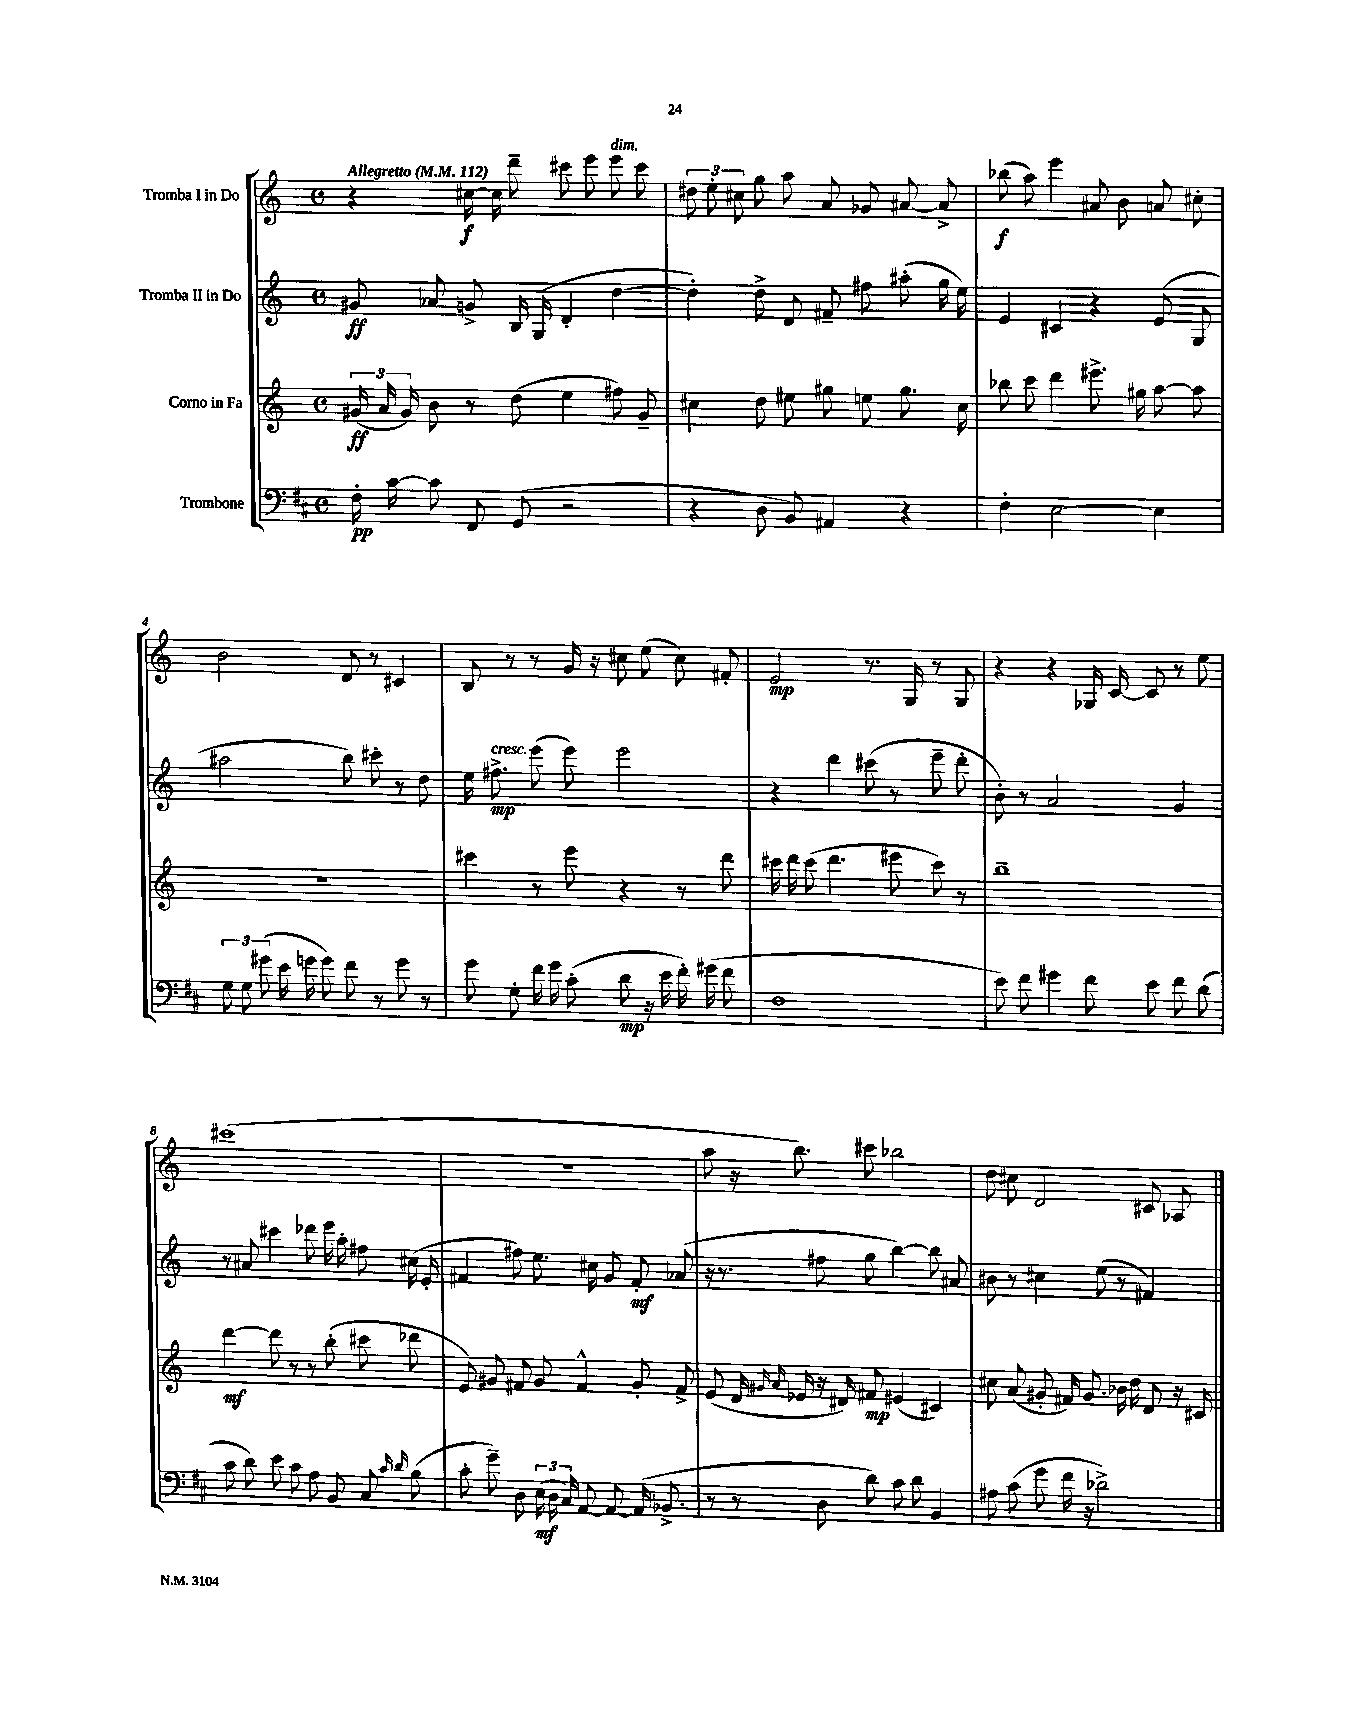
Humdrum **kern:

**kern	**dynam	**kern	**dynam	**kern	**dynam	**kern	**dynam
*part4	*part4	*part3	*part3	*part2	*part2	*part1	*part1
*staff4	*staff4	*staff3	*staff3	*staff2	*staff2	*staff1	*staff1
*I"Trombone	*	*I"Corno in Fa	*	*I"Tromba II in Do	*	*I"Tromba I in Do	*
*clefF4	*	*clefG2	*	*clefG2	*	*clefG2	*
*k[f#c#]	*	*k[]	*	*k[]	*	*k[]	*
*M4/4	*	*M4/4	*	*M4/4	*	*M4/4	*
*met(c)	*	*met(c)	*	*met(c)	*	*met(c)	*
*MM112	*	*MM112	*	*MM112	*	*MM112	*
=1	=1	=1	=1	=1	=1	=1	=1
!	!	!	!	!	!	!LO:TX:a:B:t=Allegretto	!
16F#'\	pp	(24g#X/	ff	8g#X/	ff	4r	.
.	.	24a/	.	.	.	.	.
[16c#\	.	.	.	.	.	.	.
.	.	24g#/)	.	.	.	.	.
8c#\]	.	8b\	.	8a-X/	.	.	.
8FF#/	.	8r	.	8gn^/	.	[16cc#X\	f
.	.	.	.	.	.	16cc#\]	.
(8GG/	.	(8dd\	.	16B/	.	8ddd~\	.
.	.	.	.	(16G/	.	.	.
2r	.	4ee\	.	4d'/	.	8ccc#X\	.
.	.	.	.	.	.	8eee\	.
!	!	!	!	!	!	!LO:TX:a:i:t=dim.	!
.	.	8ff#X\)	.	[4dd\	.	8eee\	.
.	.	8g#~/	.	.	.	8ccc#\	.
=2	=2	=2	=2	=2	=2	=2	=2
4r	.	4cc#X\	.	4dd'\])	.	12dd#X\	.
.	.	.	.	.	.	12ee'\	.
.	.	.	.	.	.	12cc#X\	.
8D\	.	8dd\	.	8dd^\	.	8gg\	.
8BB/)	.	8ee#X\	.	8d/	.	8aa\	.
4AA#X/	.	8gg#X\	.	8f#X~/	.	8a/	.
.	.	8een\	.	8ff#X\	.	8g-X/	.
4r	.	8.gg#\	.	(8aa#X'\	.	[8a#X/	.
.	.	.	.	16gg\	.	8a#^/]	.
.	.	16cc#\	.	16ee\)	.	.	.
=3	=3	=3	=3	=3	=3	=3	=3
4F#'\	.	8bb-X\	.	4e/	.	(8bb-X\	f
.	.	8ccc\	.	.	.	8aa\)	.
[2E\	.	4ddd\	.	4c#X/	.	4eee\	.
.	.	8.eee#X^\	.	4r	.	8a#X/	.
.	.	.	.	.	.	8b\	.
.	.	16gg#X\	.	.	.	.	.
4E\]	.	[8aa\	.	(8e/	.	8an/	.
.	.	8aa\]	.	8G/	.	8cc#X'\	.
!!LO:LB:g=z
=4	=4	=4	=4	=4	=4	=4	=4
12G\	.	1r	.	2aa#X\	.	2b\	.
12G\	.	.	.	.	.	.	.
(12g#X\	.	.	.	.	.	.	.
16e\	.	.	.	.	.	.	.
16gn\	.	.	.	.	.	.	.
8g\)	.	.	.	.	.	.	.
8f#\	.	.	.	8bb\)	.	8d/	.
8r	.	.	.	8ccc#X'\	.	8r	.
8g\	.	.	.	8r	.	4c#X/	.
8r	.	.	.	8dd\	.	.	.
=5	=5	=5	=5	=5	=5	=5	=5
8g\	.	4ccc#X\	.	16ee\	.	8B/	.
!	!	!	!	!LO:TX:a:i:t=cresc.	!	!	!
.	.	.	.	8.ff#X^\	mp	.	.
8G'\	.	.	.	.	.	8r	.
16f#\	.	8r	.	(8eee\	.	8r	.
16g\	.	.	.	.	.	.	.
(8c#'\	.	8eee\	.	8eee\)	.	16g/	.
.	.	.	.	.	.	16r	.
8d\	mp	4r	.	2eee\	.	8cc#X\	.
16r	.	.	.	.	.	(8ee\	.
16e\	.	.	.	.	.	.	.
16f#'\)	.	8r	.	.	.	8cc#\)	.
(16g#X\	.	.	.	.	.	.	.
8f#\	.	8ddd\	.	.	.	8f#X'/	.
=6	=6	=6	=6	=6	=6	=6	=6
1F#	.	16ccc#X\	.	4r	.	2e/	mp
.	.	16ddd\	.	.	.	.	.
.	.	(8ccc#\	.	.	.	.	.
.	.	4.ddd\	.	4ddd\	.	.	.
.	.	.	.	(8ccc#X\	.	8.r	.
.	.	8eee#X\	.	8r	.	.	.
.	.	.	.	.	.	16G/	.
.	.	8ccc#\)	.	8eee~\	.	8r	.
.	.	8r	.	8ddd'\	.	8G/	.
=7	=7	=7	=7	=7	=7	=7	=7
8e\)	.	1bb~	.	8b'\)	.	4r	.
8f#\	.	.	.	8r	.	.	.
4g#X\	.	.	.	2a/	.	4r	.
8f#\	.	.	.	.	.	16G-X/	.
.	.	.	.	.	.	[16c/	.
8e\	.	.	.	.	.	8c/]	.
8f#\	.	.	.	4g/	.	8r	.
(8d\	.	.	.	.	.	8ee\	.
!!LO:LB:g=z
=8	=8	=8	=8	=8	=8	=8	=8
8c#\	.	[4ddd\	mf	8r	.	(1ccc#X	.
8d\)	.	.	.	8a#X/	.	.	.
8e\	.	8ddd\]	.	4ccc#X\	.	.	.
8c#\	.	8r	.	.	.	.	.
8A\	.	8r	.	8ddd-X\	.	.	.
8BB/	.	(8bb'\	.	16eee\	.	.	.
.	.	.	.	16aa'\	.	.	.
8C#/	.	8ccc#X\	.	8ff#X\	.	.	.
16qqc#/	.	.	.	.	.	.	.
16qqd/	.	.	.	.	.	.	.
(8B\	.	8ddd-X\	.	(16cc#X\	.	.	.
.	.	.	.	16e'/	.	.	.
=9	=9	=9	=9	=9	=9	=9	=9
8c#'\	.	8e/)	.	4f#X/	.	1r	.
8g~\)	.	8g#X/	.	.	.	.	.
8D\	.	8f#X/	.	8ff#X\)	.	.	.
(24E\	mf	8g#/	.	8.ee\	.	.	.
24D\	.	.	.	.	.	.	.
24C#/)	.	.	.	.	.	.	.
[8AA/	.	4f#^^/	.	.	.	.	.
.	.	.	.	16cc#X\	.	.	.
8AA/_	.	.	.	8g/	.	.	.
(16AA/]	.	8g#'/	.	8f#'/	mf	.	.
8.BB-X^/	.	.	.	.	.	.	.
.	.	8f#^/	.	(8a-X/	.	.	.
=10	=10	=10	=10	=10	=10	=10	=10
8r	.	(8e/	.	16r	.	8aa\	.
.	.	.	.	8.r	.	.	.
8r	.	16d/	.	.	.	16r	.
.	.	16qqg#X/	.	.	.	.	.
.	.	16qqa/	.	.	.	.	.
.	.	16e-X/	.	.	.	8.bb\)	.
8D\	.	16r	.	8ff#X\	.	.	.
.	.	16d#X/)	.	.	.	.	.
8d\)	.	8f#X/	mp	8gg\	.	8ccc#X\	.
8c#\	.	(4e#X/	.	[4bb\)	.	2bb-X\	.
8d\	.	.	.	.	.	.	.
4BB/	.	4c#X/)	.	8bb\]	.	.	.
.	.	.	.	8a#X/	.	.	.
=11	=11	=11	=11	=11	=11	=11	=11
8A#X\	.	8cc#X\	.	8b#X\	.	8dd\	.
(8c#\	.	(8a/	.	8r	.	8cc#X\	.
8g\	.	8g#X'/	.	4cc#X\	.	2d/	.
16f#\	.	16f#X/)	.	.	.	.	.
16r	.	8.g#/	.	.	.	.	.
2d-X^\)	.	.	.	(8ee\	.	.	.
.	.	16b-X\	.	8r	.	.	.
.	.	16dd\	.	.	.	.	.
.	.	8d/	.	4f#X/)	.	8c#X/	.
.	.	16r	.	.	.	8A-X/	.
.	.	16c#X/	.	.	.	.	.
==	==	==	==	==	==	==	==
*-	*-	*-	*-	*-	*-	*-	*-
